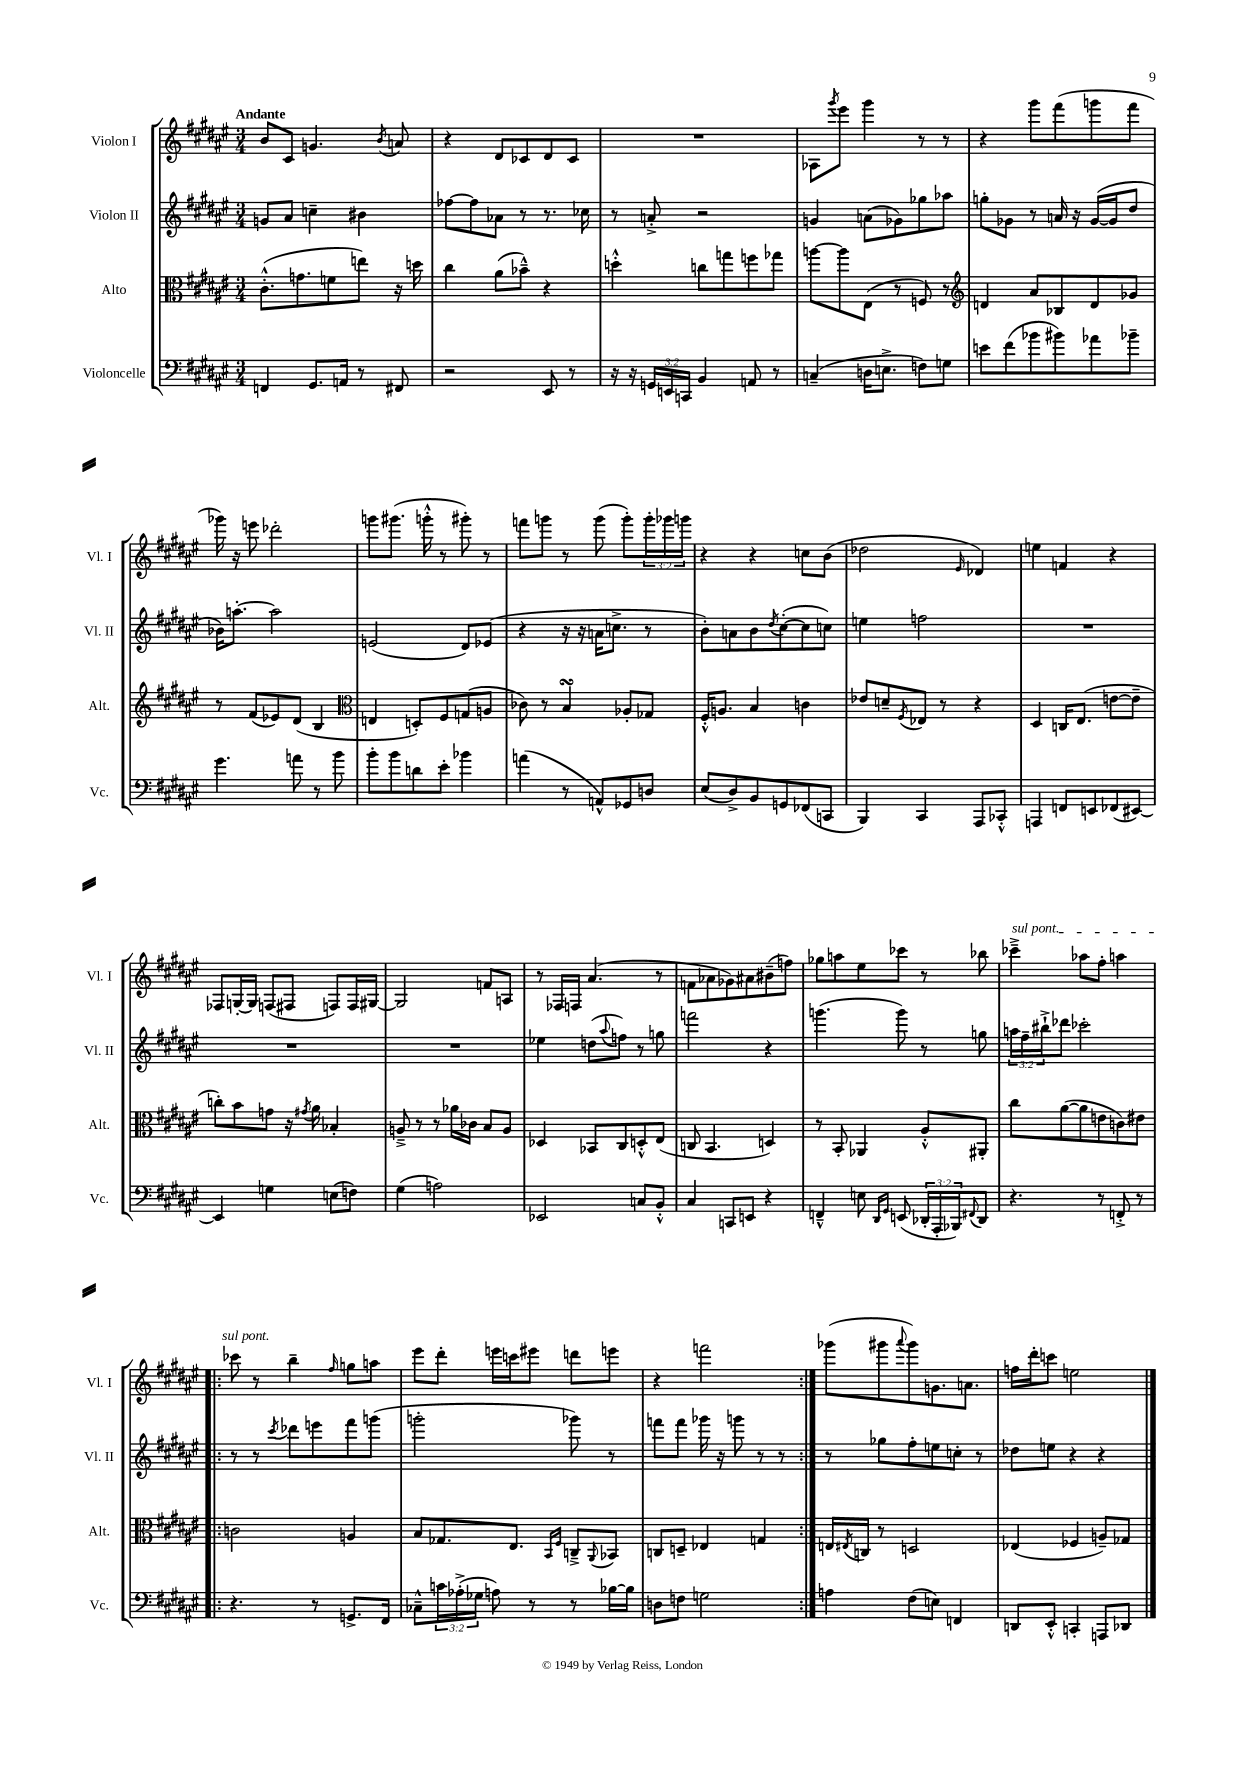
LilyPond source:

<<
\new StaffGroup <<
\new Staff = "s0" \with { instrumentName = "Violon I" shortInstrumentName = "Vl. I" } {
    \clef treble \key fis \major \numericTimeSignature \time 3/4 \override Staff.TupletNumber.text = #tuplet-number::calc-fraction-text \tempo "Andante"
    b'8 cis'8 g'4. \acciaccatura { b'8 } a'8 |
    r4 dis'8 ces'8 dis'8 ces'8 |
    R2. |
    aes8 \acciaccatura { gis'''8 } eis'''8 gis'''4 r8 r8 |
    r4 gis'''8 fis'''8( g'''8 fis'''8 |
    ges'''16) r16 e'''8 des'''2-. |
    g'''8 gis'''8.( g'''16-.-^ r8 gis'''8-.) r8 |
    f'''8 g'''8 r8 g'''8( g'''8-.) \tuplet 3/2 { g'''16-. ges'''16 g'''16 } |
    r4 r4 c''8 b'8( |
    des''2 \grace { eis'16 } des'4) |
    e''4 f'4 r4 |
    fes8 g16~-. g16 f8( fis8 f8) f16 gis16~ |
    gis2 f'8 a8 |
    r8 fes16 f16 ais'4.( r8 |
    f'8 aes'8 ges'8) ais'8 bis'8--( f''8) |
    ges''8 a''8 eis''8 ces'''8 r8 bes''8 |
    \once \override TextSpanner.bound-details.left.text = \markup { \italic "sul pont." } ces'''4--->\startTextSpan aes''8 fis''8-. a''4 |
    \repeat volta 2 { ces'''8\stopTextSpan r8 b''4-- \grace { fis''16 } g''8 a''8 |
    eis'''8 dis'''8-. e'''16 c'''16 eis'''8 d'''8 e'''8 |
    r4 f'''2 | }
    ges'''8( gis'''8 \appoggiatura { ais'''8 } gis'''8) g'8. a'8. |
    f''16 dis'''16-. c'''8 e''2 \bar "|." |
}
\new Staff = "s1" \with { instrumentName = "Violon II" shortInstrumentName = "Vl. II" } {
    \clef treble \key fis \major \numericTimeSignature \time 3/4 \override Staff.TupletNumber.text = #tuplet-number::calc-fraction-text
    g'8 ais'8 c''4-- bis'4 |
    fes''8~ fes''8 aes'8 r8 r8. ces''16 |
    r8 a'8-.-> r2 |
    g'4 a'8( ges'8) ges''8 aes''8 |
    g''8-. ges'8 r8 a'16 r16 ges'16~( ges'16 dis''8 |
    bes'16) a''8.~-. a''2 |
    e'2( dis'8) ees'8( |
    r4 r16 r16 a'16 c''8.-> r8 |
    b'8-.) a'8 b'8 \acciaccatura { dis''8 } cis''8~-.( cis''8 c''8) |
    e''4 f''2 |
    R2. |
    R2. |
    R2. |
    ees''4 d''8( \appoggiatura { ais''8 } f''8) r8 g''8 |
    f'''2 r4 |
    g'''4.( g'''8) r8 g''8 |
    \tuplet 3/2 { a''16 fis''16-- bis''16-!-> } des'''8 ces'''2-. |
    \repeat volta 2 { r8 r8 \acciaccatura { cis'''8 } des'''8 e'''8 fis'''8 g'''8( |
    g'''2-. ges'''8) r8 |
    f'''8 f'''8 ges'''16 r16 g'''8 r8 r8 | }
    r8 ges''8 fis''8-. e''8 c''8-. r8 |
    des''8 e''8 r4 r4 \bar "|." |
}
\new Staff = "s2" \with { instrumentName = "Alto" shortInstrumentName = "Alt." } {
    \clef alto \key fis \major \numericTimeSignature \time 3/4
    cis'8.-.-^( g'8. f'8 e''8) r16 d''16 |
    cis''4 ais'8( bes'8---^) r4 |
    d''4-.-^ c''8 g''8 f''8 ges''8 |
    a''8~ a''8 eis8( r8 f8) r8 |
    \clef treble d'4 ais'8 bes8 d'8 ges'8 |
    r8 fis'8( ees'8) dis'8( b4 |
    \clef alto e4 d8-.) fis8 g8( a8 |
    ces'8) r8 b4\turn aes8-. ges8 |
    fis16-.-^ a8. b4 c'4 |
    ees'8 d'8-- \acciaccatura { fis8 } ees8 r8 r4 |
    dis4 c16 eis8.( e'8~ e'8-- |
    c''8-.) b'8 g'8 r16 \acciaccatura { gis'8 } ais'16 bes4-. |
    a8---> r8 r8 aes'16 ces'16 b8 a8 |
    des4 bes,8 cis8 d8-.-^ eis8( |
    c8 b,4. d4) |
    r8 b,8-. aes,4 ais8-.-^ ais,8-. |
    cis''8 ais'8~( ais'8 e'8 c'8) eis'8 |
    \repeat volta 2 { c'2 a4 |
    b8 ges8. eis8. \grace { b,16 fis16 } c8---> \appoggiatura { ais,8 } bes,8 |
    c8 d8-- ees4 g4 | }
    e16 \acciaccatura { eis8 } c16 r8 d2 |
    ees4( fes4 a8--) ges8 \bar "|." |
}
\new Staff = "s3" \with { instrumentName = "Violoncelle" shortInstrumentName = "Vc." } {
    \clef bass \key fis \major \numericTimeSignature \time 3/4 \override Staff.TupletNumber.text = #tuplet-number::calc-fraction-text
    f,4 gis,8. a,16 r8 fis,8 |
    r2 eis,8 r8 |
    r16 r16 \tuplet 3/2 { g,16 e,16 c,16 } b,4 a,8 r8 |
    c4--( d16 e8.-> f8) g8 |
    e'8 fis'8( bes'8 bis'8) aes'8 bes'8-- |
    gis'4. a'8 r8 b'8 |
    b'8-. b'8 d'8 eis'8-. bes'4 |
    a'4( r8 a,8-^) ges,8 d8 |
    eis8( dis8->) b,8 g,8 fes,8( c,8 |
    b,,4) cis,4 ais,,8 ces,8-.-^ |
    a,,4 f,8 e,8 fes,8( eis,8~) |
    eis,4 g4 e8( f8) |
    gis4( a2) |
    ees,2 c8 b,8-.-^ |
    cis4 c,8 e,8 r4 |
    f,4---^ e8 \grace { dis,16 gis,16 } e,8( \tuplet 3/2 { des,16-. ais,,16-. bes,,16) } \appoggiatura { fis,8 } des,8 |
    r4. r8 f,8-.-> r8 |
    \repeat volta 2 { r4. r8 g,8.-> fis,16 |
    ces8---^ \tuplet 3/2 { c'16 aes16-.->( ges16 } a8) r8 r8 bes16~ bes16 |
    d8 f8 g2 | }
    a4 fis8( e8) f,4 |
    d,8 eis,8-.-^ c,4-. a,,8 des,8 \bar "|." |
}
>>
>>
\layout { \context { \Score \remove "Bar_number_engraver" } }
